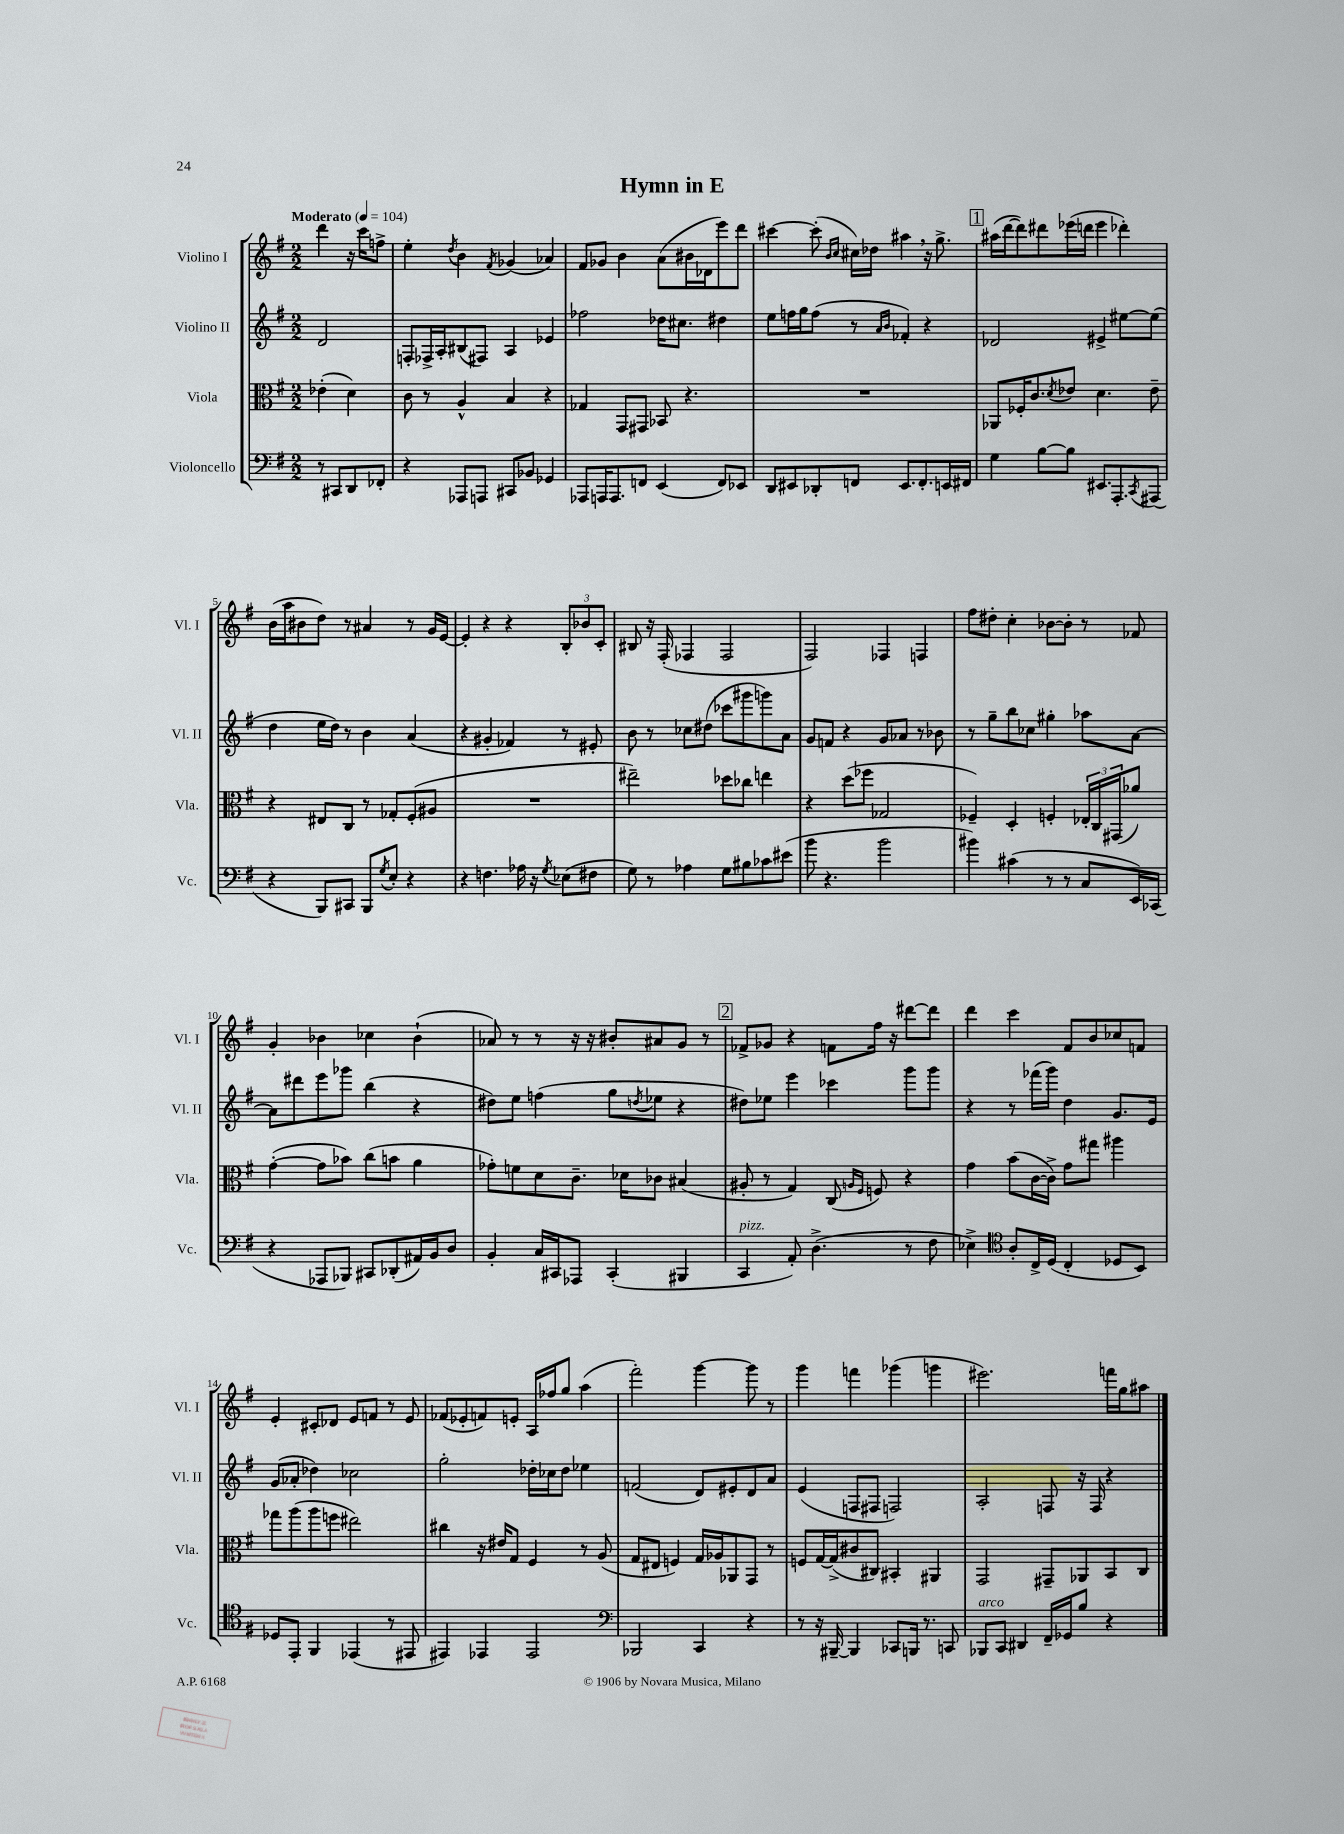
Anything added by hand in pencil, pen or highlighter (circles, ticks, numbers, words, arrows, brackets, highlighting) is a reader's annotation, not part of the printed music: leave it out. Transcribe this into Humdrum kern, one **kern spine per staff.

**kern	**kern	**kern	**kern
*staff4	*staff3	*staff2	*staff1
*clefF4	*clefC3	*clefG2	*clefG2
*k[f#]	*k[f#]	*k[f#]	*k[f#]
*M2/2	*M2/2	*M2/2	*M2/2
*MM104	*MM104	*MM104	*MM104
8r	(4e-'	2d	4ddd
8CC#	.	.	.
8DD	4d)	.	16r
.	.	.	16ccc
8FF-'	.	.	8ff^
=	=	=	=
4r	8c	8F'	4ee'
.	8r	16F-^	.
.	.	16A'	.
.	.	.	8qdd
8AAA-	4A^^	(8B#	4b
8AAA	.	8F#)	.
.	.	.	8qf#
8CC#	4B	4A	(4g-
8BB-	.	.	.
4GG-	4r	4e-	4a-)
=	=	=	=
8AAA-	4G-	2ff-	8f#
16AAA	.	.	8g-
8.AAA	.	.	.
.	8GG	.	4b
8FF	8GG#	.	.
(4EE	8BB-	16dd-	(8a
.	.	8.cc#	.
.	4.r	.	16b#
.	.	.	16d-
8FF)	.	4dd#	8eee)
8EE-	.	.	8ddd
=	=	=	=
8DD	1r	8ee	[4ccc#
8EE#	.	16ff	.
.	.	16gg	.
8DD-'	.	(8ff	(8ccc#']
.	.	.	16qqb
.	.	.	16qqcc
8FF	.	8r	16cc#)
.	.	.	16dd-
.	.	16qqa	.
.	.	16qqb	.
8.EE#	.	4f-')	4aa#
8.FF'	.	.	.
.	.	4r	16r
.	.	.	8.gg^
16EE	.	.	.
16FF#	.	.	.
=	=	=	=
4G	8AA-	2d-	(16aa#
.	.	.	[16ddd
.	16F-'	.	8ddd])
.	8.c	.	.
[8B	.	.	8ddd#
.	8qd	.	.
8B]	8e-	.	(16eee-
.	.	.	16ddd
8.EE#	4.d	4e#^	4eee-
8.AAA'	.	.	.
.	.	[8ee#	4ddd-')
8qCC	.	.	.
(8AAA#	8e-~	(8ee#]	.
=	=	=	=
4r	4r	4dd	(16b
.	.	.	16aa
.	.	.	8b#
8BBB)	8E#	16ee	8dd)
.	.	16dd)	.
8CC#	8C	8r	8r
8BBB	8r	4b	4a#
8qG	.	.	.
8E'	8G-'	.	.
4r	(8F#'	(4a	8r
.	8A#	.	16g
.	.	.	[16e
=	=	=	=
4r	1r	4r	4e']
4.F	.	4g#'	4r
.	.	4f-)	4r
16A-	.	.	.
16r	.	.	.
8qG	.	.	.
(8E-	.	8r	12B'
.	.	.	12b-
8F#	.	8e#'	.
.	.	.	12c'
=	=	=	=
8G)	2ee#~)	8b	8B#
8r	.	8r	16r
.	.	.	(16F#'
4A-	.	8cc-	4F-
.	.	(8dd#	.
8G	8dd-	8ccc-	2F-
8B#	8cc-	8ggg#	.
8c-	4ee	8ggg)	.
(8e#	.	8a	.
=	=	=	=
8b	4r	8g	2F#)
4.r	.	8f	.
.	(8dd	4r	.
.	8ff-	.	.
2b	2G-	8g	4F-
.	.	8a-	.
.	.	8r	4F
.	.	8b-	.
=	=	=	=
4b#)	4F-~)	8r	8ff#
.	.	8gg~	8dd#'
(4c#	4D'	8bb	4cc'
.	.	8cc-	.
8r	4F'	4gg#'	[8b-
8r	.	.	8b-']
8C	24E-'	8aa-	8r
.	24C	.	.
.	(24GG#	.	.
16EE)	8a-)	[8a	8f-
(16CC-	.	.	.
=	=	=	=
4r	([4g'	8a]	4g'
.	.	8ddd#	.
8AAA-	8g]	8eee	4b-
8BBB-)	8b-)	8ggg-	.
8CC#	(8cc	(4bb	4cc-
(8DD-'	8b	.	.
16AA#)	4a	4r	(4b-`
16BB	.	.	.
8D	.	.	.
=	=	=	=
4BB'	8g-')	8dd#)	8a-)
.	8f	8ee	8r
16C	8d	(4ff	8r
16CC#	.	.	.
8AAA-	8.c~	.	16r
.	.	.	16r
(4CC#'	.	8gg	8b#'
.	16d-	.	.
.	.	8qdd	.
.	8c-	8ee-	8a#
4BBB#	(4B#	4r	8g
.	.	.	8r
=	=	=	=
4CC	8A#'	8dd#)	8f-^
.	8r	8ee-	8g-
8AA')	4G)	4eee	4r
(4.D^	.	.	.
.	(8C	4ccc-	8f
.	16qqA	.	.
.	16qqF#	.	.
.	8F)	.	16ff#
.	.	.	16r
8r	4r	8ggg	[8ddd#
8F#	.	8ggg	8ddd#]
=	=	=	=
4E-^)	4g	4r	4ddd
*clefC4	*	*	*
8A'	(8b	8r	4ccc
16C^	[16c	(16fff-	.
(16D	16c^])	16ggg)	.
4C'	8g	4dd	8f#
.	8gg#	.	8b
8D-	4aa#	8.g	8cc-
8BB)	.	.	8f
.	.	16e	.
=	=	=	=
8D-	8gg-	(8g	4e'
8EE'	(8aa	8a-'	.
4FF#	8aa	4dd-)	8c#'
.	8ff	.	8d-
(4EE-	2ee#)	2cc-	8e
.	.	.	8f
8r	.	.	8r
8EE#	.	.	8e
=	=	=	=
4EE#)	4cc#	2gg'	(8f-
.	.	.	8e-'
4EE-	16r	.	8f)
.	16e#	.	.
.	8G	.	8e'
2EE-	4F#	16dd-'	16A
.	.	16cc-	16ff-
.	.	8dd-	8gg
.	8r	4ee-	(4aa
.	(8A	.	.
=	=	=	=
*clefF4	*	*	*
2BBB-	8G	(2f	2fff#')
.	8E#	.	.
.	4F)	.	.
4CC	16G	8d)	[4ggg
.	16A-	.	.
.	8AA-	8e#'	.
4r	8GG	8d	8ggg]
.	8r	8a	8r
=	=	=	=
8r	8F	(4e	4ggg
16r	[16G	.	.
[16BBB#~	(16G^]	.	.
4BBB#]	8c#	8F	4fff
.	8C#)	8F#	.
8CC-	4BB#'	2F)	(4ggg-
16BBB	.	.	.
8.r	.	.	.
.	4AA#	.	4ggg
8CC	.	.	.
=	=	=	=
8BBB-	2GG	2A'	2.eee#)
8CC	.	.	.
4DD#	.	.	.
16FF#~	8GG#~	8F	.
16GG-	.	.	.
8B	8AA-	16r	.
.	.	16F	.
4r	8BB	4r	16fff
.	.	.	16gg
.	8C	.	8aa#
==	==	==	==
*-	*-	*-	*-
